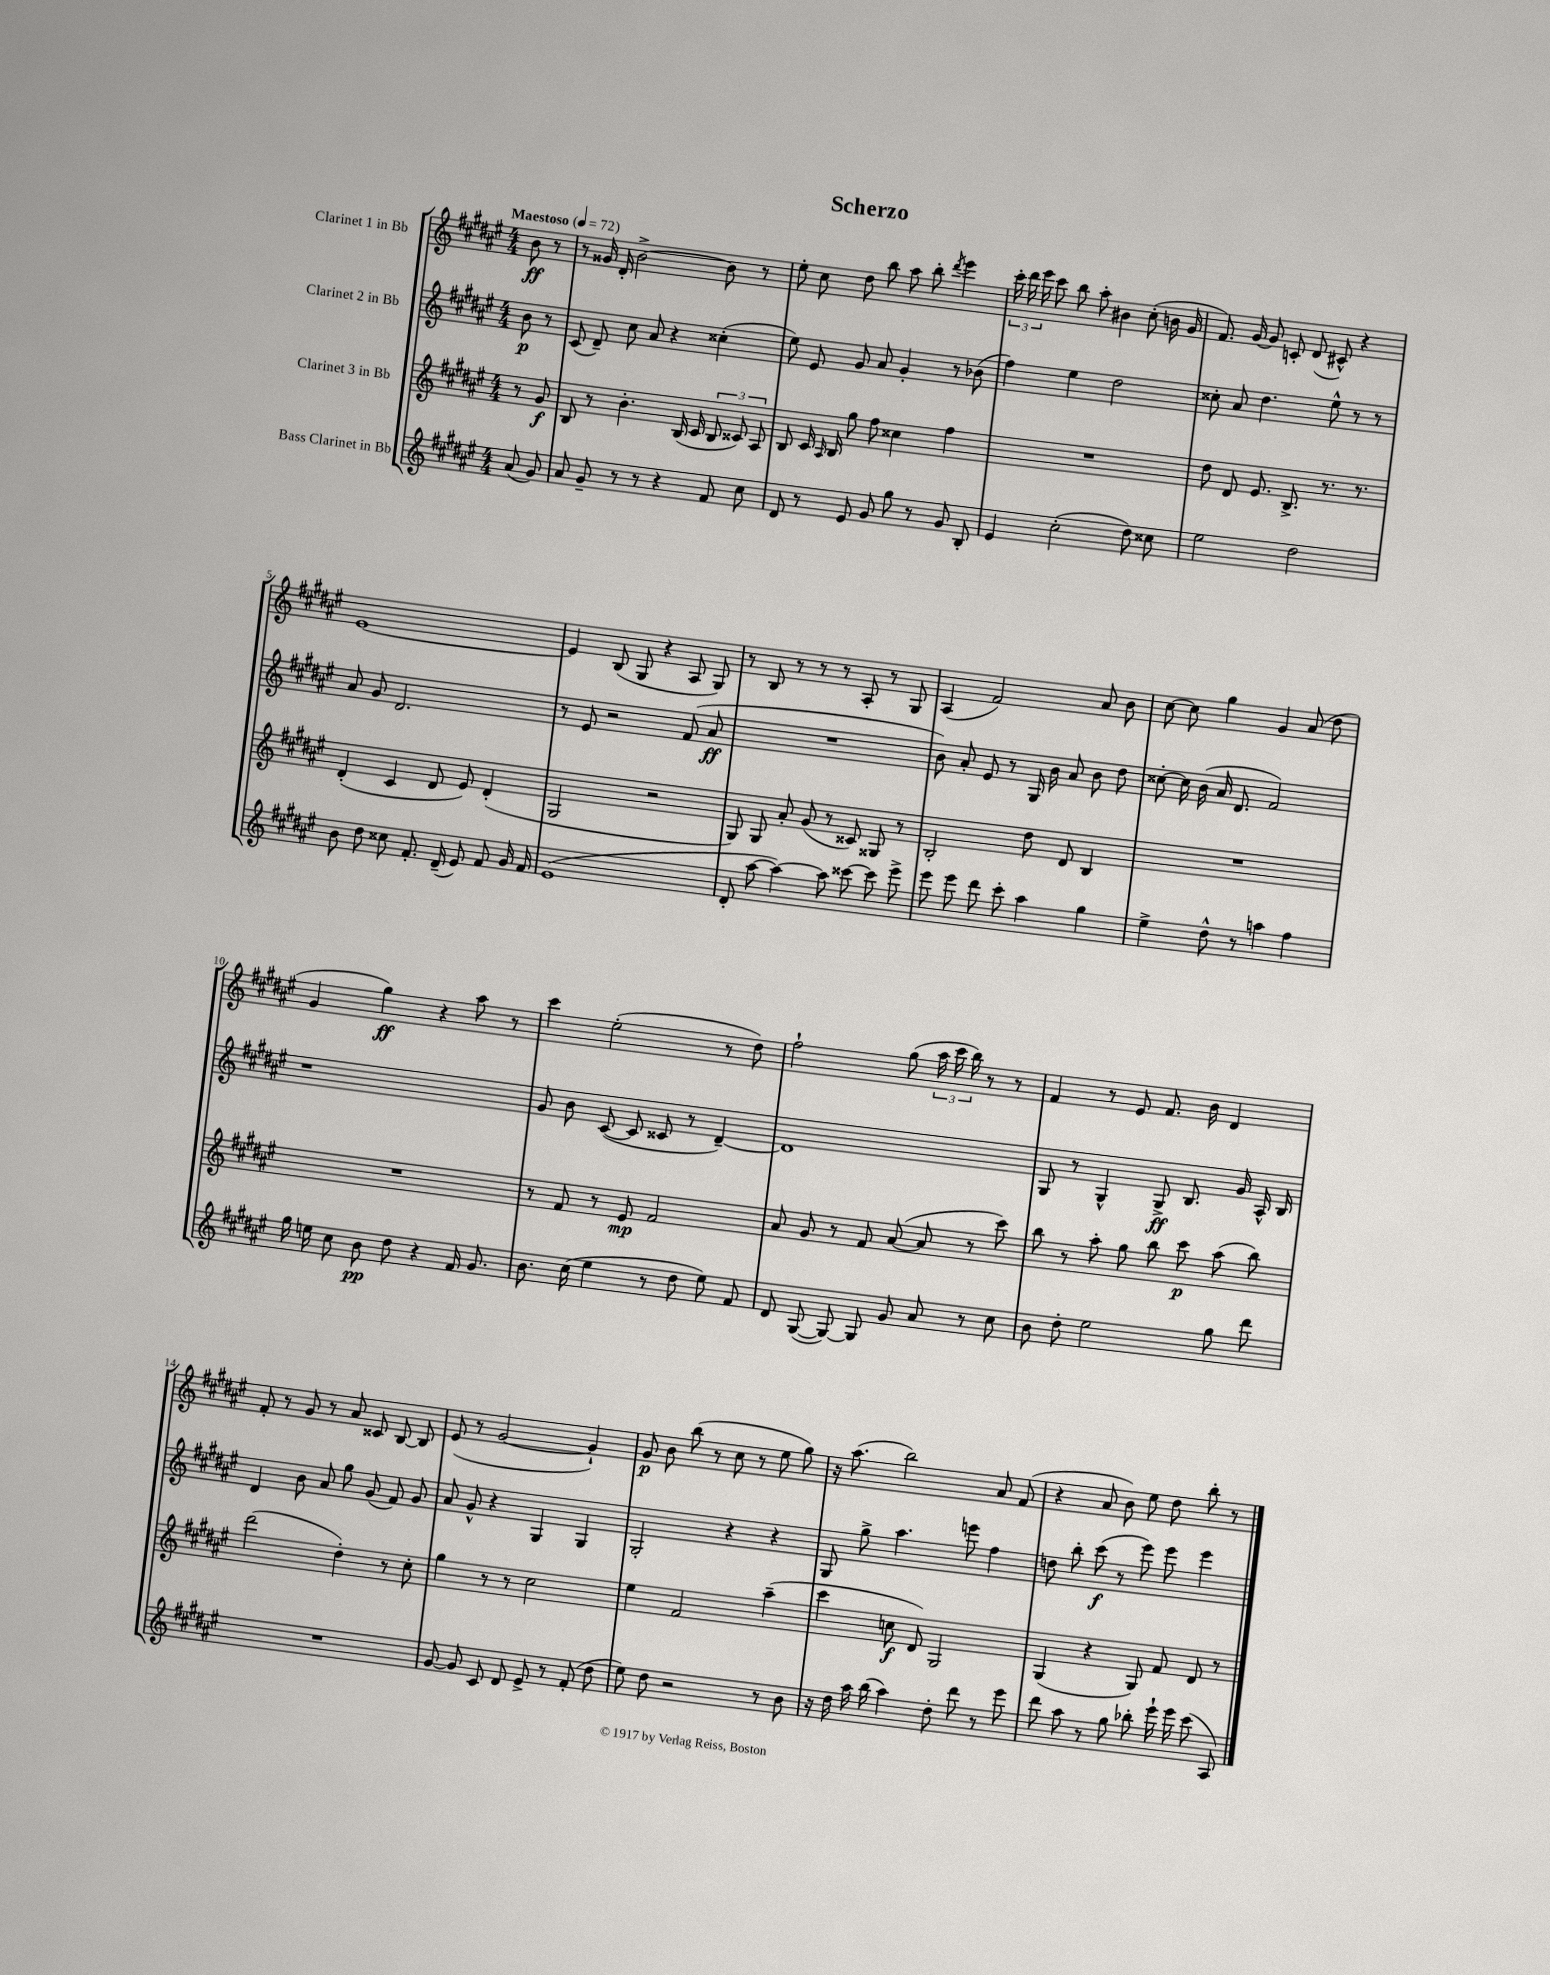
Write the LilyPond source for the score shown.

\header { title = "Scherzo" }
<<
\new StaffGroup <<
\new Staff = "s0" \with { instrumentName = "Clarinet 1 in Bb" } {
    \clef treble \key fis \major \numericTimeSignature \time 4/4 \partial 4 \tempo "Maestoso" 4 = 72
    \autoBeamOff b'8\ff r8 |
    r8 gisis'16 dis'16-. b'2~-> b'8 r8 |
    eis''8-. cis''8 dis''8 b''8 ais''8 b''8-. \acciaccatura { dis'''8 } eis'''4 |
    \tuplet 3/2 { cis'''16-. dis'''16 eis'''16 } cis'''8 b''8 ais''8-. bis'4 cis''8-.( b'16 gis'16 |
    fis'8.) gis'16~ gis'8 c'8-. dis'8( cis'8-^) r4 |
    eis'1~ |
    eis'4 b8( gis8 r4 ais8 gis8) |
    r8 b8 r8 r8 r8 ais8-. r8 gis8 |
    ais4( fis'2) ais'8 b'8 |
    cis''8~ cis''8 gis''4 gis'4 ais'8( dis''8 |
    gis'4 gis''4\ff) r4 ais''8 r8 |
    cis'''4 eis''2-.( r8 dis''8) |
    fis''2-! gis''8( \tuplet 3/2 { ais''16 cis'''16 b''16) } r8 r8 |
    fis'4 r8 eis'8 fis'8. b'16 dis'4 |
    fis'8-. r8 gis'8 r8 ais'8 cisis'8 b8~ b8 |
    eis'8( r8 gis'2~ gis'4-!) |
    gis'8\p b'8 b''8( r8 cis''8 r8 eis''8 gis''8) |
    r16 ais''8.( b''2) ais'8 fis'8( |
    r4 ais'8 b'8) eis''8 dis''8 b''8-. r8 \bar "|." |
}
\new Staff = "s1" \with { instrumentName = "Clarinet 2 in Bb" } {
    \clef treble \key fis \major \numericTimeSignature \time 4/4 \partial 4
    \autoBeamOff b'8\p r8 |
    cis'8( dis'8--) cis''8 ais'8 r4 cisis''4-.( |
    eis''8) eis'8 gis'8 ais'8 gis'4-. r8 bes'8( |
    fis''4) eis''4 dis''2 |
    cisis''8-. ais'8 dis''4. eis''8-^ r8 r8 |
    ais'8 gis'8 dis'2. |
    r8 eis'8 r2 fis'8( ais'8\ff |
    R1 |
    b'8) ais'8-. eis'8 r8 gis16 b'16 ais'8 b'8 dis''8 |
    cisis''8~-. cisis''16 b'16( ais'16 dis'8. fis'2) |
    r1 |
    gis'8 b'8 cis'8~( cis'8 cisis'8 r8 dis'4~--) |
    dis'1 |
    gis8 r8 gis4-^ gis8->\ff b8. gis'16 ais16-^ b16 |
    dis'4 b'8 ais'8 gis''8 gis'8( fis'8) gis'8 |
    ais'8 gis'8-^ r4 gis4 gis4 |
    gis2-. r4 r4 |
    gis8 gis''8-> ais''4. e'''8 fis''4 |
    d''8 b''8-. cis'''8\f( r8 eis'''8) eis'''8 eis'''4 \bar "|." |
}
\new Staff = "s2" \with { instrumentName = "Clarinet 3 in Bb" } {
    \clef treble \key fis \major \numericTimeSignature \time 4/4 \partial 4
    \autoBeamOff r8 gis'8\f |
    b8 r8 b'4.-. b16( cis'16 \tuplet 3/2 { b8 cisis'8) ais8 } |
    b8 cis'16 \grace { ais16 } b16 gis''8 fis''8 cisis''4 fis''4 |
    R1 |
    dis''8 dis'8 eis'8. b8.-> r8. r8. |
    dis'4-.( cis'4 dis'8 eis'8) dis'4-.( |
    gis2 r2 |
    gis8) gis8 ais'8-. gis'8( r8 cisis'8) gisis8 r8 |
    b2-. dis''8 dis'8 b4 |
    R1 |
    R1 |
    r8 fis'8 r8 eis'8\mp fis'2 |
    ais'8 gis'8 r8 fis'8 ais'8~( ais'8 r8 cis'''8) |
    b''8 r8 ais''8-. gis''8 b''8 cis'''8\p ais''8( b''8) |
    dis'''2( dis''4-.) r8 cis''8-. |
    gis''4 r8 r8 cis''2 |
    eis''4 fis'2 ais''4--( |
    cis'''4 c''8\f dis'8) gis2 |
    gis4( r4 gis8) fis'8 dis'8 r8 \bar "|." |
}
\new Staff = "s3" \with { instrumentName = "Bass Clarinet in Bb" } {
    \clef treble \key fis \major \numericTimeSignature \time 4/4 \partial 4
    \autoBeamOff ais'8( gis'8) |
    ais'8 gis'8-- r8 r8 r4 fis'8 cis''8 |
    dis'8 r8 eis'8 gis'8 gis''8 r8 gis'8 b8-. |
    eis'4 cis''2-.( dis''8) cisis''8 |
    eis''2 dis''2 |
    b'8 dis''8 cisis''8 fis'8.-. dis'16--( eis'8) fis'8 gis'16 fis'16 |
    eis'1( |
    dis'8-. ais''8~ ais''4~) ais''8 cisis'''8~ cisis'''8 eis'''8-> |
    eis'''8 eis'''8 dis'''8 cis'''8-. ais''4 gis''4 |
    eis''4-> dis''8-^ r8 a''4 fis''4 |
    gis''16 e''16 cis''8 b'8\pp dis''8 r4 fis'16 gis'8. |
    b'8. cis''16( eis''4 r8 dis''8 eis''8) fis'8 |
    dis'8 gis8~( gis8~) gis8 gis'8 ais'8 r8 cis''8 |
    b'8 dis''8-. eis''2 gis''8 dis'''8 |
    R1 |
    gis'8~ gis'8 cis'8 dis'8 eis'8-> r8 fis'8-.( dis''8 |
    eis''8) dis''8 r2 r8 b'8 |
    r16 dis''16 ais''16 b''16( ais''4) dis''8-. dis'''8 r8 eis'''8 |
    dis'''8 ais''8 r8 gis''8 bes''8-. eis'''16-! eis'''16 cis'''8( ais8) \bar "|." |
}
>>
>>
